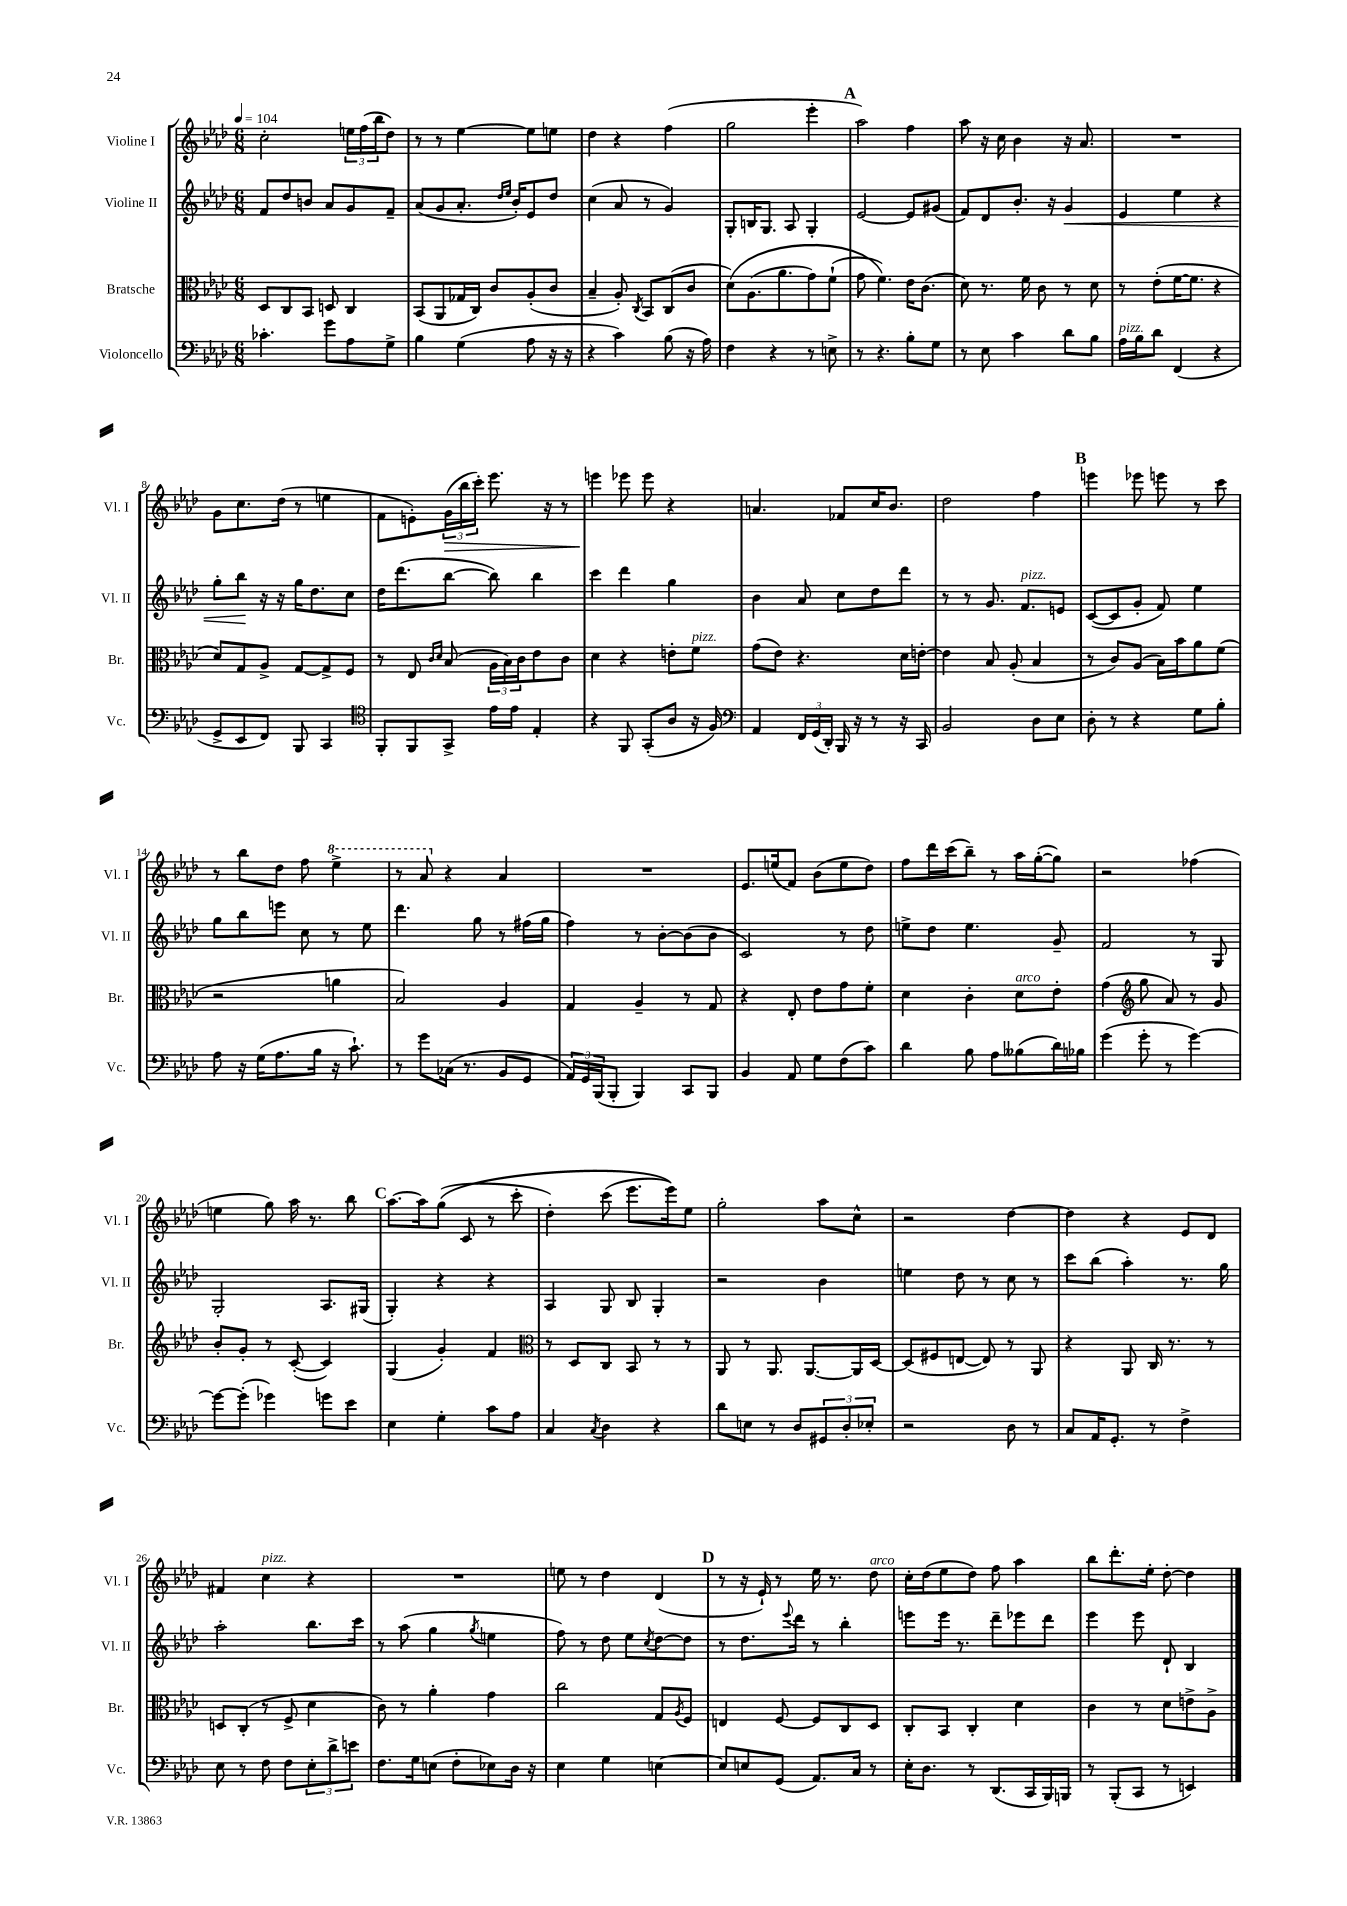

**kern	**kern	**kern	**dynam	**kern	**dynam
*part4	*part3	*part2	*part2	*part1	*part1
*staff4	*staff3	*staff2	*staff2	*staff1	*staff1
*I"Violoncello	*I"Bratsche	*I"Violine II	*	*I"Violine I	*
*I'Vc.	*I'Br.	*I'Vl. II	*	*I'Vl. I	*
*clefF4	*clefC3	*clefG2	*	*clefG2	*
*k[b-e-a-d-]	*k[b-e-a-d-]	*k[b-e-a-d-]	*	*k[b-e-a-d-]	*
*M6/8	*M6/8	*M6/8	*	*M6/8	*
*MM104	*MM104	*MM104	*	*MM104	*
=1	=1	=1	=1	=1	=1
4.c-X'\	8D-/L	8f/L	.	2cc'\	.
.	8C/	8dd-/	.	.	.
.	8BB-/J	8bn/J	.	.	.
8g\L	8Dn/	8a-/L	.	.	.
8A-\	4C/	8g/	.	24een\LL	.
.	.	.	.	(24ff\	.
.	.	.	.	24bb-\J	.
8G^\J	.	8f~/J	.	8dd-\J)	.
=2	=2	=2	=2	=2	=2
4B-\	(8BB-/L	(8a-/L	.	8r	.
.	8AA-/	8g/	.	8r	.
(4G\	16G-X/L	8.a-'/J	.	[4ee-\	.
.	16C/JJ)	.	.	.	.
.	8c/L	.	.	.	.
.	.	16qqdd-/LL	.	.	.
.	.	16qqee-/JJ	.	.	.
.	.	16b-'/KL)	.	.	.
8A-\	(8A-'/	8e-/	.	8ee-\L]	.
16r	8c/J	8dd-/J	.	8een\J	.
16r	.	.	.	.	.
=3	=3	=3	=3	=3	=3
4r	4B-~/	(4cc\	.	4dd-\	.
4c\)	8A-'/)	8a-/	.	4r	.
.	8qC/	.	.	.	.
.	8BB-/L	8r	.	.	.
(8B-\	(8C/	4g/)	.	(4ff\	.
16r	8c/J	.	.	.	.
16A-\)	.	.	.	.	.
=4	=4	=4	=4	=4	=4
4F\	(8d-\L)	8G'/L	.	2gg\	.
.	(8.A-\	16Bn/K	.	.	.
.	.	8.G/J	.	.	.
4r	.	.	.	.	.
.	8.a-\	.	.	.	.
.	.	8A-/	.	.	.
8r	8g\)	4G'/	.	4eee-'\	.
8En^\	(8f`\J	.	.	.	.
!!LO:REH:place=s1:t=A
=5	=5	=5	=5	=5	=5
8r	8g\	[2e-/	.	2aa-\)	.
4.r	4.f\))	.	.	.	.
8B-'\L	16e-\KL	8e-/L]	.	4ff\	.
.	(8.c\J	.	.	.	.
8G\J	.	(8g#X/J	.	.	.
=6	=6	=6	=6	=6	=6
8r	8d-\)	8f/L)	.	8aa-\	.
8E-\	8.r	8d-/	.	16r	.
.	.	.	.	16cc\	.
4c\	.	8.b-'/J	.	4b-\	.
.	16f\	.	.	.	.
.	8c\	.	.	.	.
.	.	16r	.	.	.
!	!	!	!LO:HP:b	!	!
8d-\L	8r	4g/	<	16r	.
.	.	.	.	8.a-/	.
8B-\J	8d-\	.	.	.	.
=7	=7	=7	=7	=7	=7
!LO:TX:a:i:t=pizz.	!	!	!	!	!
16A-\LL	8r	4e-/	.	2.r	.
16B-\J	.	.	.	.	.
8d-\J	(8e-'\L	.	.	.	.
(4FF/	[16f\K	4ee-\	.	.	.
.	8.f\J]	.	.	.	.
4r	4r	4r	.	.	.
!!LO:LB:g=z
=8	=8	=8	=8	=8	=8
8GG^/L	8d-/L)	8gg'\L	.	8g\L	.
8EE-/	8G/	8bb-\J	.	8.cc\	.
8FF/J)	8A-^/J	16r	[	.	.
.	.	16r	.	(16dd-\Jk	.
8BBB-/	[8G/L	16gg\KL	.	8r	.
.	.	8.dd-\	.	.	.
4CC/	8G^/]	.	.	4een\	.
.	8F/J	8cc\J	.	.	.
=9	=9	=9	=9	=9	=9
*clefC4	*	*	*	*	*
8FF'/L	8r	16dd-\KL	.	8f\L	.
.	.	(8.ddd-\	.	.	.
8FF/	8E-/	.	.	8en'\)	.
.	16qqc/LL	.	.	.	.
.	16qqd-/JJ	.	.	.	.
!	!	!	!	!	!LO:HP:b
8GG^/J	(8B-/	[8bb-\J	.	(24g\L	>
.	.	.	.	24bb-\	.
.	.	.	.	24ccc'\JJ)	.
16e-\LL	24A-\LL	8bb-\])	.	8.eee-\	.
.	24B-\)	.	.	.	.
16e-\JJ	.	.	.	.	.
.	24c\J	.	.	.	.
4E-'/	8e-\	4bb-\	.	.	.
.	.	.	.	16r	.
.	8c\J	.	.	8r	.
=10	=10	=10	=10	=10	=10
4r	4d-\	4ccc\	.	4eeen\	.
8FF/	4r	4ddd-\	.	8eee-X\	]
(8GG'/L	.	.	.	8eee-\	.
8A-/J	8en'\L	4gg\	.	4r	.
!	!LO:TX:a:i:t=pizz.	!	!	!	!
16r	8f\J	.	.	.	.
16F/)	.	.	.	.	.
=11	=11	=11	=11	=11	=11
*clefF4	*	*	*	*	*
4AA-/	(8g\L	4b-\	.	4.an/	.
.	8e-\J)	.	.	.	.
24FF/LL	4.r	8a-/	.	.	.
(24GG/	.	.	.	.	.
24DD-'/JJ)	.	.	.	.	.
16BBB-/	.	8cc\L	.	8f-X/L	.
16r	.	.	.	.	.
8r	.	8dd-\	.	16cc/K	.
.	.	.	.	8.b-/J	.
16r	16d-\LL	8ddd-\J	.	.	.
16CC/	[16en'\JJ	.	.	.	.
=12	=12	=12	=12	=12	=12
2BB-/	4e\]	8r	.	2dd-\	.
.	.	8r	.	.	.
.	8B-/	8.g/	.	.	.
.	(8A-'/	.	.	.	.
!	!	!LO:TX:a:i:t=pizz.	!	!	!
.	.	8.f/L	.	.	.
8D-\L	4B-/	.	.	4ff\	.
8E-\J	.	8en/J	.	.	.
!!LO:REH:place=s1:t=B
=13	=13	=13	=13	=13	=13
8D-'\	8r	([8c/L	.	4eeen\	.
8r	8c/L)	8c/]	.	.	.
4r	(8A-/J	8g'/J	.	8eee-X\	.
.	16B-\LL)	8f/)	.	8eeen\	.
.	16b-\J	.	.	.	.
8G\L	8a-\	4ee-\	.	8r	.
8B-'\J	(8f\J	.	.	8ccc\	.
!!LO:LB:g=z
=14	=14	=14	=14	=14	=14
8A-\	2r	8gg\L	.	8r	.
16r	.	8bb-\	.	8bb-\L	.
(16G\KL	.	.	.	.	.
8.A-\	.	8eeen\J	.	8dd-\J	.
.	.	8cc\	.	8ff\	.
16B-\Jk	.	.	.	.	.
*	*	*	*	*8va	*
16r	4an\	8r	.	4eee-^\	.
8.c`\)	.	.	.	.	.
.	.	8ee-\	.	.	.
=15	=15	=15	=15	=15	=15
8r	2B-/)	4.ddd-\	.	8r	.
8g\L	.	.	.	8aa-/	.
*	*	*	*	*X8va	*
(16C-X\Jk	.	.	.	4r	.
8.r	.	.	.	.	.
.	.	8gg\	.	.	.
8BB-/L	4A-/	8r	.	4a-/	.
8GG/J	.	(16ff#X\LL	.	.	.
.	.	16gg\JJ	.	.	.
=16	=16	=16	=16	=16	=16
24AA-/LL)	4G/	4ff\)	.	2.r	.
24GG/	.	.	.	.	.
(24BBB-/J	.	.	.	.	.
8BBB-'/J	.	.	.	.	.
4BBB-/)	4A-~/	8r	.	.	.
.	.	[8b-'\L	.	.	.
8CC/L	8r	(8b-\]	.	.	.
8BBB-/J	8G/	8b-\J	.	.	.
=17	=17	=17	=17	=17	=17
4BB-/	4r	2c/)	.	8.e-/L	.
.	.	.	.	(16een/k	.
8AA-/	8E-'/	.	.	8f/J)	.
8G\L	8e-\L	.	.	(8b-\L	.
(8F\	8g\	8r	.	8ee\	.
8c\J)	8f'\J	8dd-\	.	8dd-\J)	.
=18	=18	=18	=18	=18	=18
4d-\	4d-\	8een^\L	.	8ff\L	.
.	.	8dd-\J	.	16ddd-\L	.
.	.	.	.	(16ccc\J	.
8B-\	4c'\	4.ee\	.	8bb-~\J)	.
8A-\L	.	.	.	8r	.
!	!LO:TX:a:i:t=arco	!	!	!	!
(8B--X\	8d-\L	.	.	16aa-\LL	.
.	.	.	.	([16gg'\J	.
16d-\L)	8e-'\J	8g~/	.	8gg\J])	.
16B-X\JJ	.	.	.	.	.
=19	=19	=19	=19	=19	=19
(4g\	(4g\	2f/	.	2r	.
*	*clefG2	*	*	*	*
8g'\	8gg\	.	.	.	.
8r	8a-/)	.	.	.	.
[4g\)	8r	8r	.	(4ff-X\	.
.	8g/	8G/	.	.	.
!!LO:LB:g=z
=20	=20	=20	=20	=20	=20
8g\L_	8b-'/L	2G'/	.	4een\	.
(8g'\J]	8g'/J	.	.	.	.
4g-X\)	8r	.	.	8gg\)	.
.	([8c'/	.	.	16aa-\	.
.	.	.	.	8.r	.
8gn\L	4c/])	8.A-/L	.	.	.
8e-\J	.	.	.	8bb-\	.
.	.	(16G#X/Jk	.	.	.
!!LO:REH:place=s1:t=C
=21	=21	=21	=21	=21	=21
4E-\	(4G/	4G'/)	.	[8.aa-\L	.
.	.	.	.	16aa-\k]	.
4G'\	4g'/)	4r	.	((8gg\J	.
.	.	.	.	8c/	.
8c\L	4f/	4r	.	8r	.
8A-\J	.	.	.	8ccc'\	.
=22	=22	=22	=22	=22	=22
*	*clefC3	*	*	*	*
4C/	8r	4A-/	.	4dd-'\)	.
.	8D-/L	.	.	.	.
8qC/	.	.	.	.	.
4D-\	8C/J	8G/	.	(8ccc\	.
.	8BB-/	8B-/	.	8.eee-\L	.
4r	8r	4G'/	.	.	.
.	.	.	.	16eee-\k))	.
.	8r	.	.	8ee-\J	.
=23	=23	=23	=23	=23	=23
8d-\L	8AA-/	2r	.	2gg'\	.
8En\J	8r	.	.	.	.
8r	8.AA-/	.	.	.	.
8D-/L	.	.	.	.	.
.	[8.AA-/L	.	.	.	.
12GG#X/	.	4b-\	.	8aa-\L	.
12D-'/	.	.	.	.	.
.	16AA-/L]	.	.	8cc^^\J	.
12E-X'/J	.	.	.	.	.
.	[16D-/JJ	.	.	.	.
=24	=24	=24	=24	=24	=24
2r	(8D-/L]	4een\	.	2r	.
.	8F#X/	.	.	.	.
.	[8En/J	8dd-\	.	.	.
.	8E/])	8r	.	.	.
8D-\	8r	8cc\	.	[4dd-\	.
8r	8AA-/	8r	.	.	.
=25	=25	=25	=25	=25	=25
8C/L	4r	8ccc\L	.	4dd-\]	.
16AA-/K	.	(8bb-\J	.	.	.
8.GG'/J	.	.	.	.	.
.	8AA-/	4aa-'\)	.	4r	.
8r	16C/	.	.	.	.
.	8.r	.	.	.	.
4F^\	.	8.r	.	8e-/L	.
.	8r	.	.	8d-/J	.
.	.	16gg\	.	.	.
!!LO:LB:g=z
=26	=26	=26	=26	=26	=26
8E-\	8Dn/L	2aa-'\	.	4f#X/	.
8r	(8C'/J	.	.	.	.
!	!	!	!	!LO:TX:a:i:t=pizz.	!
8F\	8r	.	.	4cc\	.
8F\L	8F^/	.	.	.	.
12E-'\	4d-\	8.bb-\L	.	4r	.
12d-^\	.	.	.	.	.
12en\J	.	.	.	.	.
.	.	16ccc\Jk	.	.	.
=27	=27	=27	=27	=27	=27
8.F\L	8c\)	8r	.	2.r	.
.	8r	(8aa-\	.	.	.
16G\k	.	.	.	.	.
(8En\J	4a-'\	4gg\	.	.	.
8F'\L	.	.	.	.	.
.	.	8qgg/	.	.	.
8E-X\)	4g\	4een\	.	.	.
16D-\Jk	.	.	.	.	.
16r	.	.	.	.	.
=28	=28	=28	=28	=28	=28
4E-\	2cc\	8ff\)	.	8een\	.
.	.	8r	.	8r	.
4G\	.	8dd-\	.	4dd-\	.
.	.	8ee-\L	.	.	.
.	.	8qcc/	.	.	.
[4En\	8G/L	[8dd-\	.	(4d-/	.
.	8qA-/	.	.	.	.
.	8F/J	8dd-\J]	.	.	.
!!LO:REH:place=s1:t=D
=29	=29	=29	=29	=29	=29
8E/L]	4En/	8r	.	8r	.
8En/	.	8.dd-\L	.	16r	.
.	.	.	.	16e-`/)	.
(8GG/J	[8F/	.	.	8r	.
.	.	8qqeee-/	.	.	.
.	.	16ddd-\Jk	.	.	.
8.AA-/L)	8F/L]	8r	.	16ee-\	.
.	.	.	.	8.r	.
.	8C/	4bb-'\	.	.	.
16C/Jk	.	.	.	.	.
!	!	!	!	!LO:TX:a:i:t=arco	!
8r	8D-/J	.	.	8dd-\	.
=30	=30	=30	=30	=30	=30
16E-'\KL	8C'/L	8eeen\L	.	16cc'\LL	.
8.D-\J	.	.	.	(16dd-\J	.
.	8BB-/J	16eee\Jk	.	8ee-\	.
.	.	8.r	.	.	.
8r	4C'/	.	.	8dd-\J)	.
(8.DD-/L	.	8ddd-~\L	.	8ff\	.
.	4d-\	8eee-X\	.	4aa-\	.
16CC/L	.	.	.	.	.
16BBB-/)	.	8ddd-\J	.	.	.
16BBBn/JJ	.	.	.	.	.
=31	=31	=31	=31	=31	=31
8r	4c\	4eee-\	.	8bb-\L	.
(8BBB-'/L	.	.	.	8.ddd-'\	.
8CC/J	8r	8eee-\	.	.	.
.	.	.	.	16ee-'\Jk	.
8r	8d-\L	8d-`/	.	[8dd-'\	.
4EEn/)	8en^\	4B-/	.	4dd-\]	.
.	8A-^\J	.	.	.	.
==	==	==	==	==	==
*-	*-	*-	*-	*-	*-
